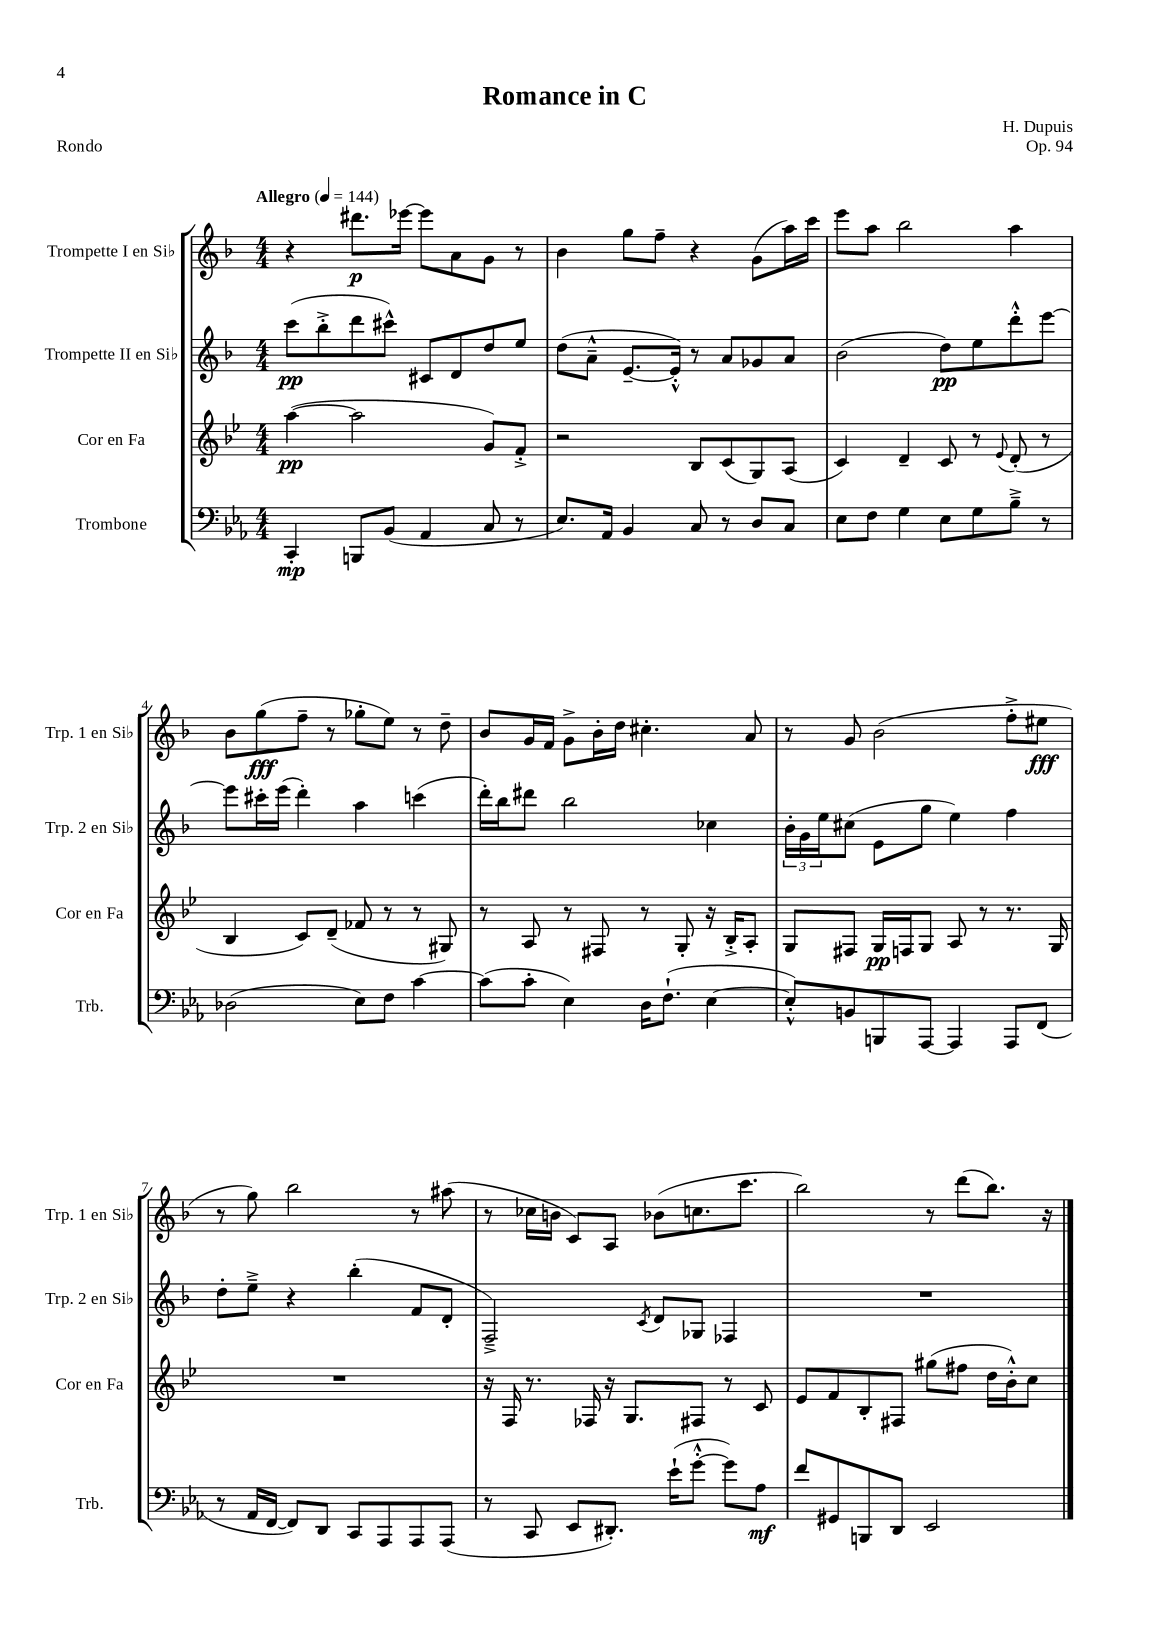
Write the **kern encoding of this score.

**kern	**kern	**kern	**kern
*staff4	*staff3	*staff2	*staff1
*clefF4	*clefG2	*clefG2	*clefG2
*k[b-e-a-]	*k[b-e-]	*k[b-]	*k[b-]
*M4/4	*M4/4	*M4/4	*M4/4
*MM144	*MM144	*MM144	*MM144
4CC'/	([4aa\	(8ccc\L	4r
.	.	8bb-'^\	.
8BBB/L	2aa\]	8ddd\	8.ddd#\L
(8BB-/J	.	8ccc#^^\J)	.
.	.	.	[16eee-\Jk
4AA-/	.	8c#/L	8eee-\]L
.	.	8d/	8a\
8C/	8g/L)	8dd/	8g\J
8r	8f'^/J	8ee/J	8r
=	=	=	=
8.E-/L)	2r	(8dd\L	4b-\
.	.	8a~^^\J	.
16AA-/Jk	.	.	.
4BB-/	.	[8.e~/L	8gg\L
.	.	.	8ff~\J
.	.	16e'^^/]Jk)	.
8C/	8B-/L	8r	4r
8r	(8c/	8a/L	.
8D/L	8G/)	8g-/	(8g\L
8C/J	(8A/J	8a/J	16aa\L)
.	.	.	16ccc\JJ
=	=	=	=
8E-\L	4c/)	(2b-\	8eee\L
8F\J	.	.	8aa\J
4G\	4d~/	.	2bb-\
8E-\L	8c/	8dd\L)	.
8G\	8r	8ee\	.
.	8qqe-/	.	.
8B-~^\J	(8d'/	8ddd'^^\	4aa\
8r	8r	[8eee\J	.
=	=	=	=
(2D-\	4B-/	8eee\]L	8b-\L
.	.	16ccc#'\L	(8gg\
.	.	(16eee\JJ	.
.	8c/L)	4ddd'\)	8ff~\J
.	(8d~/J	.	8r
8E-\L)	8f-/	4aa\	8gg-'\L
8F\J	8r	.	8ee\J)
[4c\	8r	(4ccc\	8r
.	8G#/)	.	8dd~\
=	=	=	=
(8c\]L	8r	16ddd'\LL)	8b-/L
.	.	16bb-\J	.
8c'\J	8A/	8ddd#\J	16g/L
.	.	.	16f/JJ
4E-\)	8r	2bb-\	8g^\L
.	8F#/	.	16b-'\L
.	.	.	16dd\JJ
16D\LK	8r	.	4.cc#'\
(8.F`\J	.	.	.
.	8G'/	.	.
[4E-\	16r	4cc-\	.
.	16B-'^/LK	.	.
.	8A'/J	.	8a/
=	=	=	=
8E-'^^/]L)	8G/L	24b-'\LL	8r
.	.	24g\	.
.	.	24ee\J	.
8BB/	8F#/J	(8cc#\J	8g/
8BBB/	16G/LL	8e\L	(2b-\
.	16F/J	.	.
[8AAA-/J	8G/J	8gg\J	.
4AAA-/]	8A/	4ee\)	.
.	8r	.	.
8AAA-/L	8.r	4ff\	8ff'^\L
(8FF/J	.	.	8ee#\J
.	16G/	.	.
=	=	=	=
8r	1r	8dd'\L	8r
16AA-/LL	.	8ee~^\J	8gg\)
[16FF/JJ	.	.	.
8FF/]L)	.	4r	2bb-\
8DD/J	.	.	.
8CC/L	.	(4bb-'\	.
8AAA-/	.	.	.
8AAA-/	.	8f/L	8r
(8AAA-/J	.	8d'/J	(8aa#\
=	=	=	=
8r	16r	2F~^/)	8r
.	16F/	.	.
8CC/	8.r	.	16cc-\LL
.	.	.	16b\JJ
8EE-/L	.	.	8c/L)
.	16F-/	.	.
8.DD#'/J)	16r	.	8A/J
.	8.G/L	.	.
.	.	8qc/	.
.	.	8d/L	(8b-\L
(16e-`\LK	.	.	.
[8g'^^\J	8F#/J	8G-/J	8.cc\
8g\]L)	8r	4F-/	.
.	.	.	8.ccc\J
8A-\J	8c/	.	.
=	=	=	=
8f/L	8e-/L	1r	2bb-\)
8GG#/	8f/	.	.
8BBB/	8B-'/	.	.
8DD/J	8F#/J	.	.
2EE-/	(8gg#\L	.	8r
.	8ff#\J	.	(8ddd\L
.	16dd\LL	.	8.bb-\J)
.	16b-'^^\J)	.	.
.	8cc\J	.	.
.	.	.	16r
==	==	==	==
*-	*-	*-	*-
